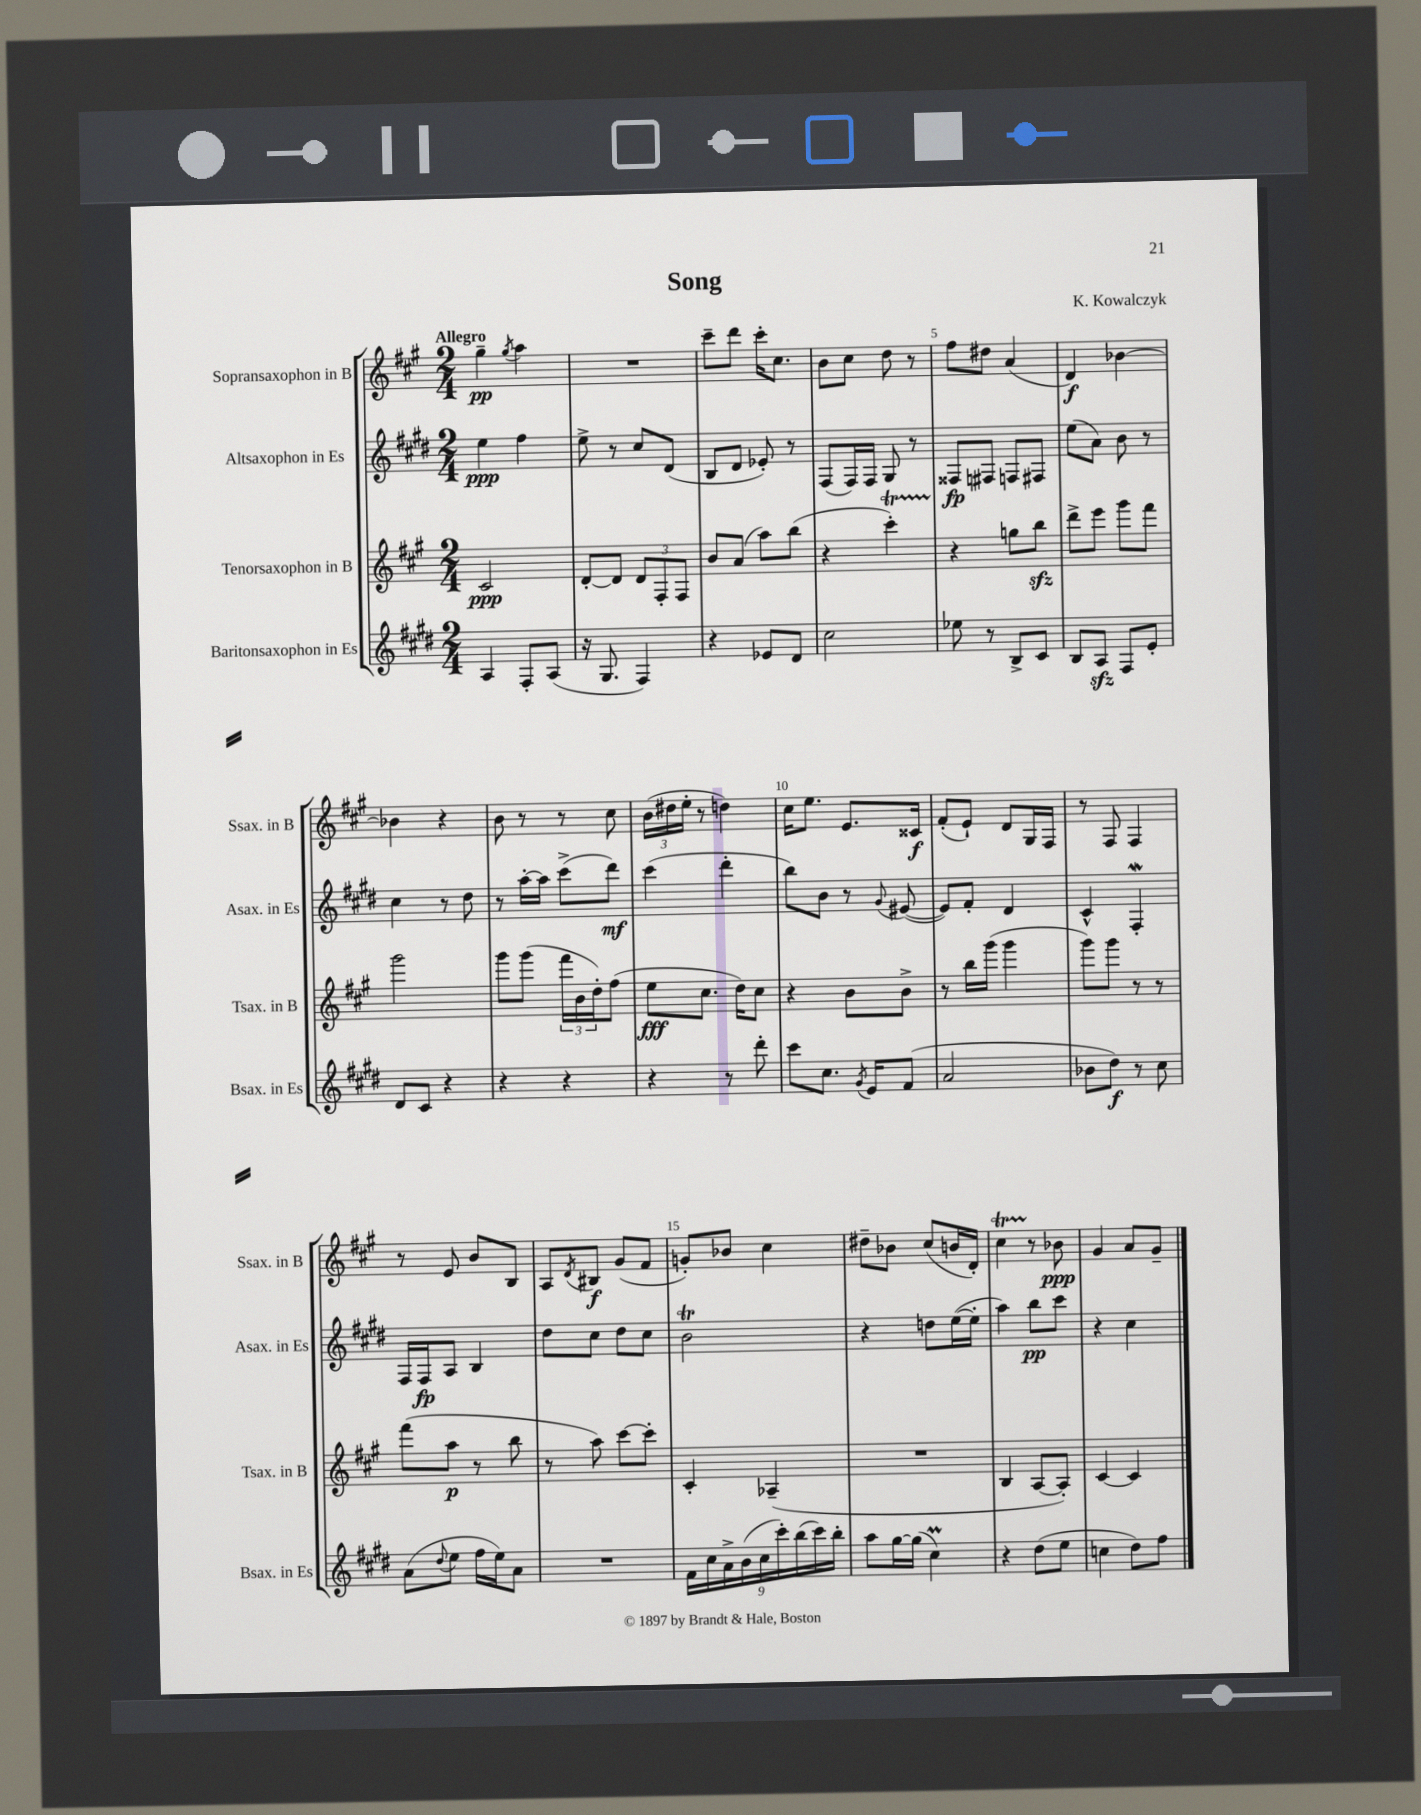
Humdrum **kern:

**kern	**kern	**kern	**kern
*staff4	*staff3	*staff2	*staff1
*clefG2	*clefG2	*clefG2	*clefG2
*k[f#c#g#d#]	*k[f#c#g#]	*k[f#c#g#d#]	*k[f#c#g#]
*M2/4	*M2/4	*M2/4	*M2/4
4A	2c#	4ee	4gg#~
.	.	.	8qgg#
8F#'	.	4ff#	4aa
(8A	.	.	.
=	=	=	=
16r	[8d'	8ee^	2r
8.G#	.	.	.
.	8d]	8r	.
4F#)	12d	8cc#	.
.	12F#'	.	.
.	.	(8d#	.
.	12F#	.	.
=	=	=	=
4r	8b	8B	8ccc#~
.	(8a	8d#	8ddd
8e-	8aa)	8e-')	16ccc#'
.	.	.	8.cc#
8d#	(8bb	8r	.
=	=	=	=
2cc#	4r	(8F#	8b
.	.	16F#)	8cc#
.	.	16F#	.
.	4ccc#')	8G#	8dd
.	.	8r	8r
=	=	=	=
8ee-	4r	8F##	8ff#
8r	.	8F#	8dd#
8B^	8gg	8F	(4a
8c#	8bb	8F#	.
=	=	=	=
8B	8ddd^	(8ee	4d)
8A	8eee	8a)	.
8F#	8ggg#	8b	[4b-
8e'	8fff#	8r	.
=	=	=	=
8d#	2ggg#	4cc#	4b-]
8c#	.	.	.
4r	.	8r	4r
.	.	8dd#	.
=	=	=	=
4r	8ggg#	8r	8b
.	(8ggg#	[16aa'	8r
.	.	16aa]	.
4r	24fff#	(8ccc#^	8r
.	24b	.	.
.	24dd')	.	.
.	(8ff#	8ddd#)	8cc#
=	=	=	=
4r	8ee	(4ccc#	(24b
.	.	.	24dd#
.	.	.	24ee'
.	8.cc#	.	8r
8r	.	4ddd#'	4dd)
.	16dd)	.	.
8ddd#'	8cc#	.	.
=	=	=	=
8ccc#	4r	8bb)	16cc#
.	.	.	8.ee
8.cc#	.	8b	.
.	8b	8r	8.e
8qg#	.	.	.
16e	.	.	.
.	.	8qqg#	.
(8f#	8b^	([8e#	.
.	.	.	16c##
=	=	=	=
2a	8r	8e#])	(8f#'
.	16bb	8f#'	8e`)
.	(16ggg#	.	.
.	4ggg#	4d#	8d
.	.	.	16G#
.	.	.	16F#
=	=	=	=
8b-	8ggg#)	4c#^^	8r
8dd#)	8ggg#	.	8F#
8r	8r	4F#'	4F#
8cc#	8r	.	.
=	=	=	=
(8a	(8fff#	16F#	8r
.	.	16F#	.
8qqdd#	.	.	.
8ee	8aa	8A	8e
16ff#	8r	4B	8b
16ee)	.	.	.
8a	8bb	.	8B
=	=	=	=
2r	8r	8dd#	8A
.	.	.	8qd
.	8aa)	8cc#	8B#
.	[8ccc#	8dd#	(8g#
.	8ccc#']	8cc#	8f#
=	=	=	=
18f#	4c#'	2b	8g')
18cc#	.	.	.
18a^	.	.	.
.	.	.	8b-
(18b	.	.	.
18cc#	.	.	.
.	(4A-~	.	4cc#
18ccc#')	.	.	.
(18bb	.	.	.
18ccc#)	.	.	.
18bb'	.	.	.
=	=	=	=
8aa	2r	4r	8dd#~
[16gg#	.	.	8b-
(16gg#]	.	.	.
4cc#)	.	8dd	(8cc#
.	.	([16ee	16b
.	.	16ee']	16d')
=	=	=	=
4r	4B	4aa)	4cc#
(8dd#	[8A	8bb	8r
8ee	8A'])	8ccc#	8b-
=	=	=	=
4cc	[4c#	4r	4g#
8dd#)	4c#]	4cc#	8a
8ff#	.	.	8g#~
==	==	==	==
*-	*-	*-	*-
